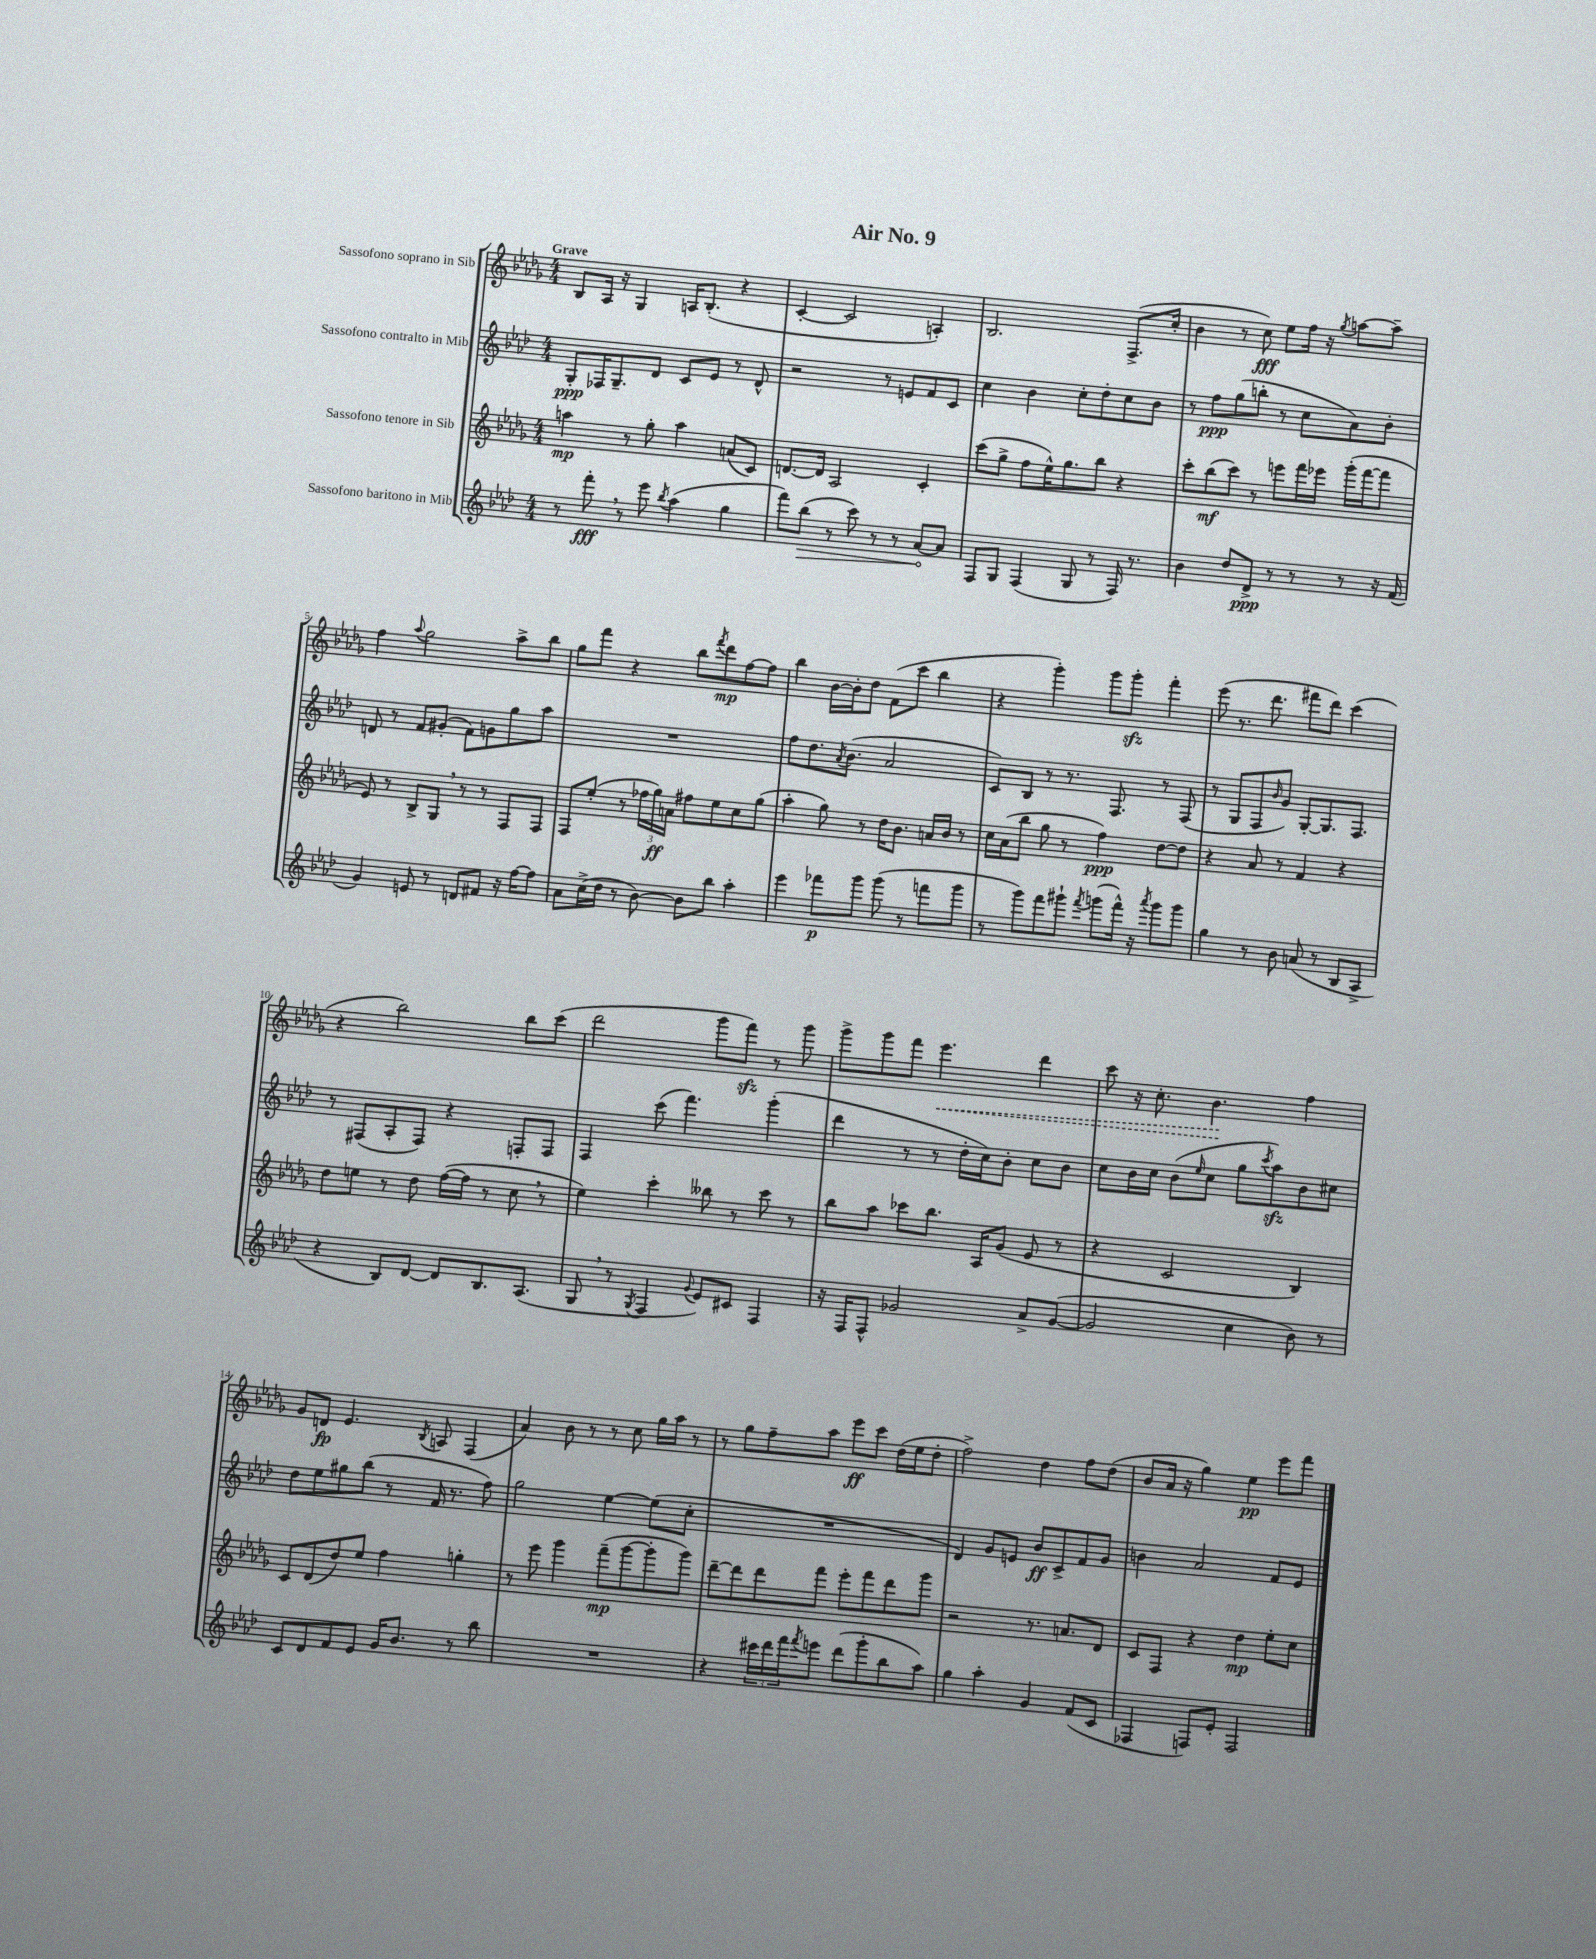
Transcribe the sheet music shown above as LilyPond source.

\header { title = "Air No. 9" }
<<
\new StaffGroup <<
\new Staff = "s0" \with { instrumentName = "Sassofono soprano in Sib" } {
    \clef treble \key des \major \numericTimeSignature \time 4/4 \tempo "Grave"
    bes8 aes16 r16 ges4 a16 bes8.-.( r4 |
    c'4~-. c'2 a4-.) |
    bes2. f8.->( c''16-. |
    bes'4 r8 c''8\fff) ees''8 f''16 r16 \acciaccatura { ges''8 } a''8~ a''8-- |
    f''4 \appoggiatura { aes''8 } ges''2 aes''8-> bes''8 |
    ges''8 f'''8 r4 bes''8 \acciaccatura { f'''8 } des'''8\mp f''8~ f''8 |
    bes''4 bes'16~ bes'16-. des''8 f'8( c'''8 bes''4 |
    r4 ges'''4-.) ges'''8 ges'''8-.\sfz f'''4-. |
    ees'''8( r8. des'''8. fis'''8 des'''8) c'''4( |
    r4 bes''2) bes''8 c'''8( |
    des'''2 ges'''8 f'''8\sfz) r8 ges'''8 |
    ges'''8-> ges'''8 f'''8 \once \override Hairpin.style = #'dashed-line ees'''4.\< des'''4 |
    c'''8 r16 c''8.-. bes'4.\! f''4 |
    ges'8 d'8\fp ees'4. \acciaccatura { bes8 } a8 f4( |
    aes'4) bes'8 r8 r8 c''8 ges''16 aes''16 r8 |
    r8 ges''8 f''8-- aes''8 ees'''8\ff c'''8 des''16( ees''16 des''8-. |
    f''2->) des''4 f''8 des''8( |
    bes'8 aes'16 r16 ges''4) ees''4\pp ees'''8 f'''8 \bar "|." |
}
\new Staff = "s1" \with { instrumentName = "Sassofono contralto in Mib" } {
    \clef treble \key aes \major \numericTimeSignature \time 4/4
    g8-.\ppp fes16 g8.-- des'8 c'8 ees'8 r8 des'8-^ |
    r2 r8 e'8 f'8 c'8 |
    c''4 bes'4 c''8-. des''8-. c''8 bes'8 |
    r8 f''8\ppp g''8( b''8-. r8 c''8 aes'8) bes'8-. |
    d'8 r8 f'8 gis'8-.( f'8) g'8 g''8 aes''8 |
    R1 |
    f''8 des''8. \acciaccatura { aes'8 } bes'8.( aes'2 |
    c'8) bes8 r8 r8. f8. r8 f8( |
    r8 g8 f8 \grace { bes'16 } g'8) g8~-. g8. f8. |
    r8 fis8( aes8-. fis8) r4 f8-. f8 |
    f4 c'''8( f'''4.) g'''4-.( |
    des'''4 r8 r8 des''16-. c''16) bes'8-. c''8 bes'8 |
    c''8 bes'16 c''16 bes'8( \grace { ees''16 } c''8 g''8 \acciaccatura { c'''8 } aes''8\sfz) bes'8 cis''8 |
    des''8 ees''8 gis''8 bes''8( r8 f'16 r8. f''8) |
    g''2 ees''4~ ees''8( c''8-. |
    R1 |
    des'4) g'8 e'8 bes'8\ff c'8-> f'8 g'8 |
    b'4 aes'2 f'8 ees'8 \bar "|." |
}
\new Staff = "s2" \with { instrumentName = "Sassofono tenore in Sib" } {
    \clef treble \key des \major \numericTimeSignature \time 4/4
    a''4\mp r8 ges''8-. a''4 a'8( c'8) |
    d'8.~ d'16 aes2 c'4-. |
    c'''8( ges''8-> f''8 ees''16-^) ges''8. bes''8 r4 |
    c'''8-. bes''8\mf( c'''8) r8 e'''8 f'''16 ees'''16 ges'''16-.( f'''16~ f'''8 |
    ees'8) r8 bes8-> ges8 \breathe r8 r8 f8 f8 |
    f8 ees''8-.( r8 \tuplet 3/2 { fes''16 ges''16\ff) a'16 } fis''8 ees''8 c''8 ges''8( |
    aes''4-. ges''8) r8 des''16 bes'8. a'16 bes'16 r8 |
    c''16 aes'16( bes''8 ges''8 r8 f''4\ppp) des''8~ des''8 |
    r4 aes'8 r8 f'4 r4 |
    des''8 e''8 r8 des''8 f''16~( f''16 r8 c''8 \breathe r8 |
    ees''4) c'''4-. beses''8 r8 c'''8 r8 |
    bes''8 aes''8 ces'''8 bes''8. aes16 ges'8( ees'8 r8 |
    r4 c'2 bes4) |
    c'8 des'8( des''8) ees''8 f''4 g''4-. |
    r8 ees'''8 ges'''4 f'''8--\mp( ges'''8~ ges'''8-. ges'''8) |
    des'''8~-- des'''8 des'''8 f'''8 ees'''8-. f'''8 des'''8 ges'''8 |
    r2 r8. a'8. des'8 |
    c'8 f8 r4 des''4\mp ees''8-. c''8 \bar "|." |
}
\new Staff = "s3" \with { instrumentName = "Sassofono baritono in Mib" } {
    \clef treble \key aes \major \numericTimeSignature \time 4/4
    r8 f'''8-.\fff \breathe r8 ees'''8 \acciaccatura { bes''8 } aes''4( g''4 |
    f'''8) \once \override Hairpin.circled-tip = ##t bes''8\>( r8 c'''8) r8 r8 aes'8~\! aes'8 |
    f8 g8 f4( g8 r8 f16) r8. |
    bes'4 des''8 des'8->\ppp r8 r8 r8 r16 f'16( |
    g'4) e'8 r8 d'8 fis'8 r16 f''16~ f''8 |
    aes'8 c''16->( des''16 r8 bes'8~) bes'8 bes''8 aes''4-. |
    ees'''4 fes'''8\p g'''8 g'''8( r8 f'''8 g'''8 |
    r8 g'''8) f'''8 gis'''8-! \acciaccatura { f'''8 } g'''8( f'''16-^) r16 \acciaccatura { aes'''8 } g'''8 g'''8 |
    g''4 r8 bes'8 a'8( r8 bes8 aes8-> |
    r4 bes8) des'8~ des'8 bes8. aes8.( |
    g8 \breathe r8 \acciaccatura { g8 } f4 \appoggiatura { g'8 } ees'8) cis'8 f4 |
    r16 f16 f8-^ ges'2 aes'8-> ges'8~( |
    ges'2 c''4 bes'8) r8 |
    c'8 des'8 f'8 ees'8 g'16 bes'8. r8 bes''8 |
    R1 |
    r4 \tuplet 3/2 { cis'''16 des'''16 f'''16 } \acciaccatura { f'''8 } e'''8 des'''8( g'''8-. bes''8 aes''8) |
    g''4 aes''4-. g'4 f'8( c'8 |
    fes4 f8) ees'8-. f2 \bar "|." |
}
>>
>>
